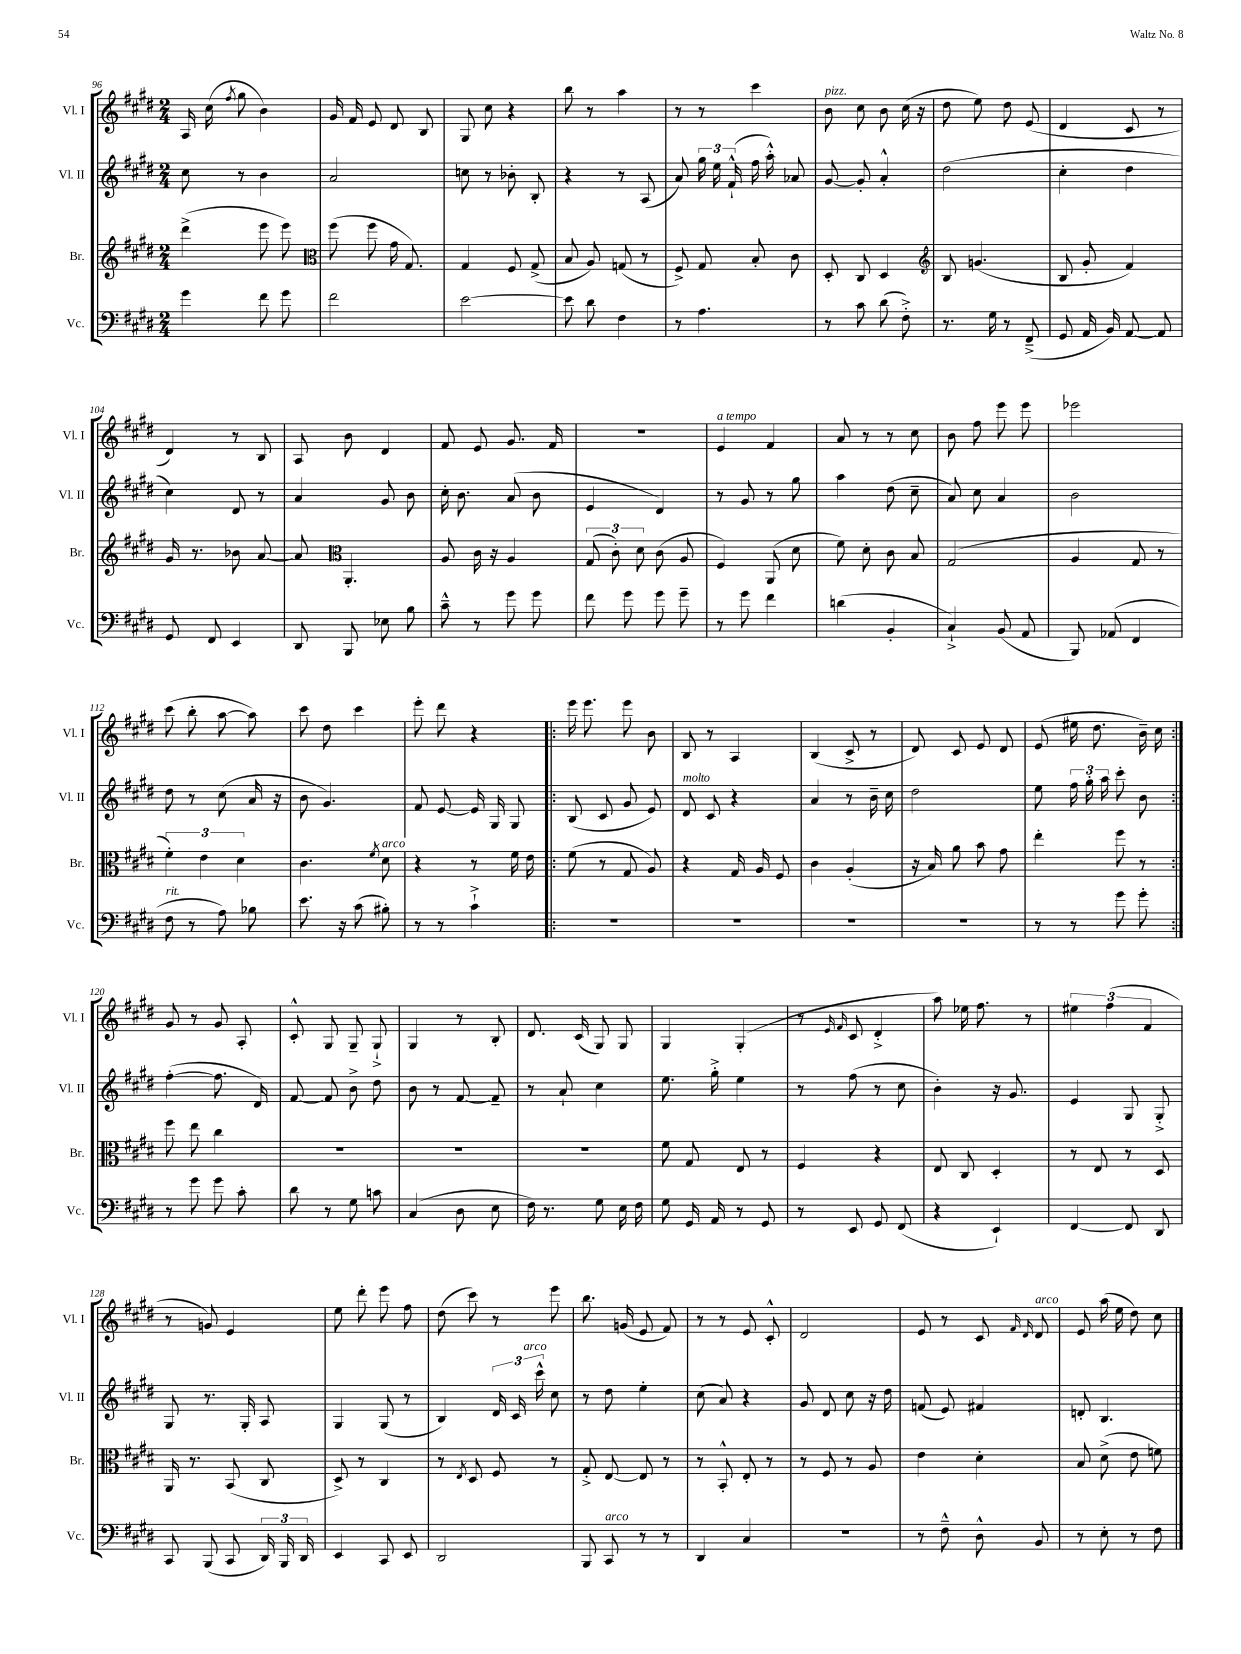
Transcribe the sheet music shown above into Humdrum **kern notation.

**kern	**kern	**kern	**kern
*staff4	*staff3	*staff2	*staff1
*clefF4	*clefG2	*clefG2	*clefG2
*k[f#c#g#d#]	*k[f#c#g#d#]	*k[f#c#g#d#]	*k[f#c#g#d#]
*M2/4	*M2/4	*M2/4	*M2/4
4g#	(4ddd#^	8cc#	16A
.	.	.	(16cc#
.	.	.	8qff#
.	.	8r	8gg#
8f#	8eee	4b	4b)
8g#	8eee)	.	.
=	=	=	=
*	*clefC3	*	*
2f#	(8ff#	2a	16g#
.	.	.	16f#
.	8ff#	.	8e
.	16g#	.	8d#
.	8.G#)	.	.
.	.	.	8B
=	=	=	=
[2e	4G#	8cc	8G#
.	.	8r	8cc#
.	8F#	8b-'	4r
.	(8G#^	8B'	.
=	=	=	=
8e]	8B	4r	8bb
8d#	8A)	.	8r
4F#	(8G	8r	4aa
.	8r	(8A	.
=	=	=	=
8r	8F#^)	8a)	8r
4.A	8G#	24gg#	8r
.	.	24ee	.
.	.	(24f#`^^	.
.	8B'	16ff#	4ccc#
.	.	16aa'^^)	.
.	8c#	8a-	.
=	=	=	=
8r	8D#'	[8g#	8b
8c#	8C#	8g#']	8cc#
(8d#	4D#	4a'^^	8b
8F#'^)	.	.	(16cc#
.	.	.	16r
=	=	=	=
*	*clefG2	*	*
8.r	8B	(2dd#	8dd#
.	(4.g	.	8ee)
16G#	.	.	.
8r	.	.	8dd#
(8FF#~^	.	.	(8e
=	=	=	=
8GG#	8B	4cc#'	4d#
16AA	8g#'	.	.
16BB)	.	.	.
[8AA	4f#)	4dd#	8c#
8AA]	.	.	8r
=	=	=	=
8GG#	16g#	4cc#)	4d#)
.	8.r	.	.
8FF#	.	.	.
4EE	8b-	8d#	8r
.	[8a	8r	8B
=	=	=	=
8DD#	8a]	4a	8A
*	*clefC3	*	*
8BBB	4.AA'	.	8b
8E-	.	8g#	4d#
8B	.	8b	.
=	=	=	=
8c#~^^	8A	16cc#'	8f#
.	.	8.b	.
8r	16c#	.	8e
.	16r	.	.
8g#	4A	(8a	8.g#
8g#	.	8b	.
.	.	.	16f#
=	=	=	=
8f#	(12G#	4e	2r
.	12c#')	.	.
8g#	.	.	.
.	12d#	.	.
8g#	(8c#	4d#)	.
8g#~	8A	.	.
=	=	=	=
8r	4F#)	8r	4e
8g#	.	8g#	.
4f#	(8AA	8r	4f#
.	8d#	8gg#	.
=	=	=	=
(4d	8f#)	4aa	8a
.	8d#'	.	8r
4BB'	8c#	(8dd#	8r
.	8B	8cc#~	8cc#
=	=	=	=
4C#`^)	(2G#	8a)	8b
.	.	8cc#	8ff#
(8BB	.	4a	8eee
8AA	.	.	8eee
=	=	=	=
8BBB)	4A	2b	2eee-
(8AA-	.	.	.
4FF#	8G#	.	.
.	8r	.	.
=	=	=	=
8F#	6f#')	8dd#	(8ccc#
8r	.	8r	8bb'
.	6e	.	.
8A)	.	(8cc#	[8aa
.	6d#	.	.
8B-	.	16a	8aa])
.	.	16r	.
=	=	=	=
8.e	4.c#	8b	8ccc#
.	.	4.g#)	8dd#
16r	.	.	.
(8c#	.	.	4ccc#
.	8qf#	.	.
8B#')	8d#	.	.
=	=	=	=
8r	4r	8f#	8eee'
8r	.	[8e	8ddd#
4c#`^	8r	16e]	4r
.	.	16G#	.
.	16f#	8G#	.
.	16e	.	.
=!|:	=!|:	=!|:	=!|:
2r	(8f#	(8B	16eee
.	.	.	8.eee
.	8r	8c#	.
.	8G#	8g#	8eee
.	8A)	8e)	8b
=	=	=	=
2r	4r	8d#	8B
.	.	8c#	8r
.	16G#	4r	4A
.	16A	.	.
.	8F#	.	.
=	=	=	=
2r	4c#	4a	(4B
.	(4A'	8r	8c#^
.	.	16b~	8r
.	.	16cc#	.
=	=	=	=
2r	16r	2dd#	8d#)
.	16B)	.	.
.	8a	.	8c#
.	8b	.	8e
.	8g#	.	8d#
=	=	=	=
8r	4ee'	8ee	(8e
8r	.	24ff#	16ee#
.	.	24gg#'	.
.	.	.	8.dd#
.	.	24aa	.
8g#	8ff#	8ccc#'	.
8g#'	8r	8b	16b~)
.	.	.	16cc#
=:|!	=:|!	=:|!	=:|!
8r	8ff#	([4ff#'	8g#
8g#	8ee	.	8r
8g#	4cc#	8.ff#]	8g#
8c#'	.	.	8A'
.	.	16d#)	.
=	=	=	=
8d#	2r	[8f#	8c#'^^
8r	.	8f#]	8G#
8G#	.	8b^	8G#~
8c	.	8dd#	8G#`^
=	=	=	=
(4C#	2r	8b	4G#
.	.	8r	.
8D#	.	[8f#	8r
8E	.	8f#~]	8B'
=	=	=	=
16F#)	2r	8r	8.d#
8.r	.	.	.
.	.	8a`	.
.	.	.	(16c#
8G#	.	4cc#	8G#)
16E	.	.	8G#
16F#	.	.	.
=	=	=	=
8G#	8f#	8.ee	4G#
16GG#	8G#	.	.
16AA	.	16gg#'^	.
8r	8E	4ee	(4G#'
8GG#	8r	.	.
=	=	=	=
8r	4F#	8r	8r
.	.	.	16qqe
.	.	.	16qqf#
8EE	.	(8ff#	8c#
8GG#	4r	8r	4d#'^
(8FF#	.	8cc#	.
=	=	=	=
4r	8E	4b')	8aa)
.	8C#	.	16ee-
.	.	.	8.ff#
4EE`)	4D#'	16r	.
.	.	8.g#	.
.	.	.	8r
=	=	=	=
[4FF#	8r	4e	6ee#
.	8E	.	.
.	.	.	(6ff#
8FF#]	8r	8G#	.
.	.	.	6f#
8DD#	8D#	8G#'^	.
=	=	=	=
8CC#	16AA	8G#	8r
.	8.r	.	.
(8BBB	.	8.r	8g)
8CC#	(8BB	.	4e
.	.	16G#'	.
24DD#)	8C#	8A	.
24BBB	.	.	.
24DD#	.	.	.
=	=	=	=
4EE	8D#^)	4G#	8ee
.	8r	.	8ddd#'
8CC#	4C#	(8G#	8eee
8EE	.	8r	8ff#
=	=	=	=
2DD#	8r	4B)	(8dd#
.	8qE	.	.
.	8D#	.	8ccc#)
.	8F#	24d#	8r
.	.	24c#	.
.	.	24ccc#^^	.
.	8r	8cc#	8eee
=	=	=	=
8BBB	8G#'^	8r	8.bb
8CC#	[8E	8dd#	.
.	.	.	(16g
8r	8E]	4ee'	8e
8r	8r	.	8f#)
=	=	=	=
4DD#	8r	(8cc#	8r
.	8BB'^^	8a)	8r
4C#	8E'	4r	8e
.	8r	.	8c#'^^
=	=	=	=
2r	8r	8g#	2d#
.	8F#	8d#	.
.	8r	8cc#	.
.	8A	16r	.
.	.	16dd#	.
=	=	=	=
8r	4e	(8f	8e
8F#~^^	.	8e)	8r
8D#^^	4d#'	4f#	8c#
.	.	.	16qqf#
.	.	.	16qqd#
8BB	.	.	8d#
=	=	=	=
8r	8B	8d'	8e
8E'	(8d#^	4.B	(16aa
.	.	.	16ee
8r	8e	.	8dd#)
8F#	8f)	.	8cc#
==	==	==	==
*-	*-	*-	*-
